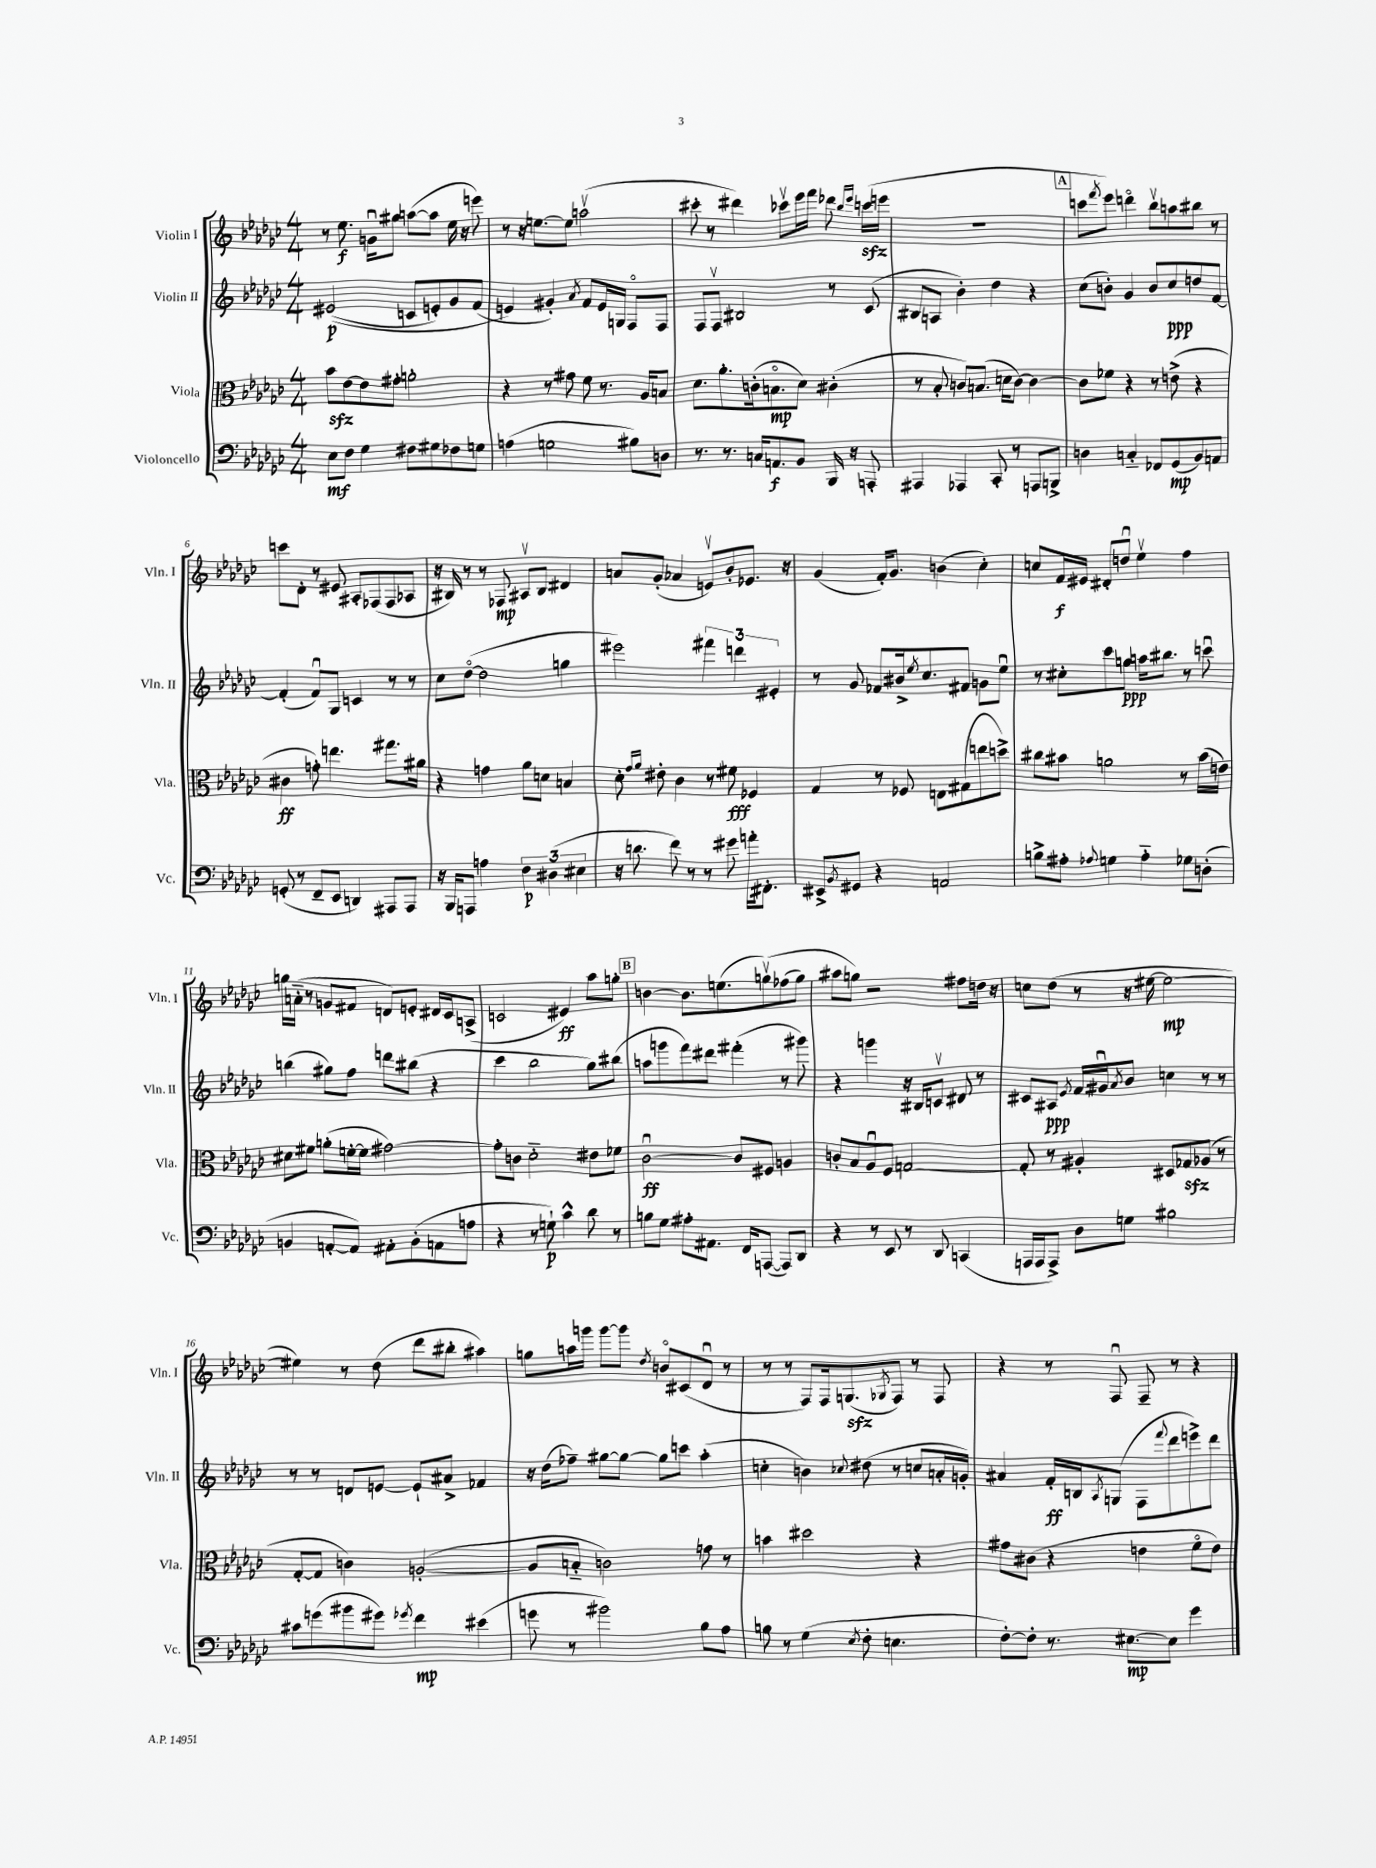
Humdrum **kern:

**kern	**kern	**kern	**kern
*staff4	*staff3	*staff2	*staff1
*clefF4	*clefC3	*clefG2	*clefG2
*k[b-e-a-d-g-c-]	*k[b-e-a-d-g-c-]	*k[b-e-a-d-g-c-]	*k[b-e-a-d-g-c-]
*M4/4	*M4/4	*M4/4	*M4/4
8E-\L	8b-\L	&((2e#/	8r
8F\J	[8e-\	.	8.ee-\
4G-\	8e-\]	.	.
.	.	.	16gu\LK
.	8g#'\J	.	8gg#\J
8F#\L	2a'\	8c/L	([8aa\L
8G#\	.	8e'/)	8aa\]J
8F-\	.	8g-/	16ee-\
.	.	.	16r
8G\J	.	(8f/J	8eee\)
=	=	=	=
(4A\	4r	4e/&)	8r
.	.	.	16r
.	.	.	[8.ee\L
2G\	8r	4g#'/)	.
.	8g#\	.	8ee\]J
.	.	8qa-/	.
.	8f\	8f/L	(2aav\
.	8.r	16e/L	.
.	.	16G/JJ	.
8B#\L)	.	8Fo/L	.
.	16A-/LK	.	.
8D\J	8B/J	8F/J	.
=	=	=	=
8.r	8.d-\L	8F/L	8ccc#'\
.	.	8Fv/J	8r
8.r	8.a-'\	.	.
.	.	2B#/	4ddd#\)
16C/LK	(16c'\k	.	.
8.AA/	8.Bo\	.	.
.	.	.	8ccc-v\L
8BB-/J	8d-\J)	.	16eee-\L
.	.	.	16fff\JJ
16BBB-/	(4c#'\	8r	8ddd-\
16r	.	.	.
.	.	.	16qqbb-/LL
.	.	.	16qqeee-/JJ
8AAA'/	.	(8c-/	(16ccc\LL
.	.	.	16eee\JJ
=	=	=	=
4AAA#/	8r	8B#/L	1r
.	8B-'/	8A/J	.
4AAA-/	8c/L)	4b-'\)	.
.	(8.B/J	.	.
8CC-'/	.	4dd-\	.
.	16d\LK	.	.
8r	[8c\J)	.	.
8AAA/L	4c\_	4r	.
8BBB^/J	.	.	.
=	=	=	=
4D\	8c\]L	(8cc-\L	8ccc\L
.	.	.	8qfff/
.	8f-\J	8b'\J)	8eee-\J)
4C'~/	4r	4g-/	4dddo\
8FF-/L	8r	8b/L	8bb-v\L
(8GG-/	(8e^\	8cc-/	8aa\
8BB-/)	4r	8dd/	8bb#\J
8AA/J	.	[8f/J	8r
=	=	=	=
(8GG'/	4c#\	(4f'/]	8ccc\L
8r	.	.	8d-'\J
8FF~/L	8g'\)	8fu/L)	8r
8EE-/J	4.ee\	8G-/J	8e#/
4DD/)	.	4c/	8A#'/L
.	.	.	(8F-/
8AAA#/L	8.gg#\L	8r	8F-/
8AAA#/J	.	8r	8A-/J
.	16a#\Jk	.	.
=	=	=	=
16r	4r	8cc-\L	16r
16BBB-/LK	.	.	16B#/)
8AAA/J	.	([8dd-o\J	8r
4A\	4g\	2dd-\]	8r
.	.	.	8F-/
6F\	8a-\L	.	8A#v/L
.	8d\J	.	8B#/J
(6D#\	.	.	.
.	4B/	4gg\	4d#/
6E#\	.	.	.
=	=	=	=
16r	8d-'\	2eee#\)	8a/L
8.d\	.	.	.
.	16qqg-/LL	.	.
.	16qqa-/JJ	.	.
.	8e#'\	.	(8g-'/J
8f\)	4c-\	.	4a-/
8r	.	.	.
8r	8r	6fff#\	8ev/L)
8g#\	8f#\	.	8b-'/
.	.	6ddd\	.
16a'\LK	4F-/	.	8.e-/J
8.FF#'\J	.	.	.
.	.	6e#'/	.
.	.	.	16r
=	=	=	=
8EE#^/L	4G-/	8r	(4g-/
8qBB-/	.	.	.
8GG#/J	.	8g-/	.
4r	8r	8f-/L	16f'/LK)
.	.	.	8.g-/J
.	8F-/	16b#^/k	.
.	.	8qee-/	.
.	.	8.cc-/	.
2AA/	8E\L	.	(4b\
.	(8G#\	8f#/J	.
.	8ee\	8g\L	4cc-'\)
.	8dd^\J)	8ee-u\J	.
=	=	=	=
8B^\L	8cc#\L	8r	8cc/L
8A#'\J	8b#\J	8cc#'\L	16f/L
.	.	.	16e#/JJ
8qqA-/	.	.	.
4G\	2a\	8ccc-\	8d#'/L
.	.	8gg\J	8ddu/J
4A-'~\	.	16aa\LK	4ee-v\
.	.	8.bb#\J	.
8G-\L	8r	8r	4ff\
(8D'\J	(16b#\LL	8cccu\	.
.	16e\JJ)	.	.
=	=	=	=
4BB/	8d#\L	(4bb\	16gg\LL
.	.	.	(16a'~\JJ
.	8f#\J	.	8r
[8AA'/L	(8a'\L	8gg#\L)	8g/L
8AA/]J)	[16f'\L	8ff\J	8f#/J
.	16f\]JJ	.	.
8AA#'\L	[2g#\)	8ddd\L	8d/L)
(8BB'\	.	(8bb#\J	8e'/J
8AA\	.	4r	16d#/LL
.	.	.	16c-/J
8A\J	.	.	(8A^/J
=	=	=	=
4r	8g#'\]L	4ccc-\	2c/
.	8c\J	.	.
8r	2d-'~\	2bb-\	.
8G`\)	.	.	.
4c-^^\	.	.	4e#/)
8d-\	8e#\L	8gg-\L)	8aa-\L
8r	8f-\J	(8bb#\J	8gg'\J
=	=	=	=
8B\L	[2c-u\	8aa\L	[4b\
8G-\J	.	8ggg\	.
8A#'\L	.	8fff\)	8.b\]L
8.AA#\J	.	8ddd#\J	.
.	.	.	(8.ee\
.	8c-/]L	(4fff#'\	.
16FF/LK	.	.	.
([8AAA/J	8F#/J	.	&(8ggv\)
8AAA/]L)	4A/	8r	(8ff-\
8DD-/J	.	8ggg#\)	8gg\J)
=	=	=	=
4r	8c'/L	4r	8aa#\L
.	8B-/	.	8gg\J&)
8r	8A-u/	4ggg\	2r
8EE-/	8F/J	.	.
8r	[2G/	16r	.
.	.	16B#/LK	.
8DD-/	.	8cv/J	.
(4CC/	.	8d#/	8ff#\L
.	.	8r	16dd\Jk
.	.	.	16r
=	=	=	=
16AAA/LL	8G'/]	8c#/L	8cc\L
16AAA/J	.	.	.
8AAA^/J)	8r	8A#/J	(8dd-\J
.	.	8qe-/	.
8D-\L	4A#'/	16f/LL	8r
.	.	16g#u/J	.
.	.	8qa-/	.
8G\J	.	8b-/J	16r
.	.	.	[16ee#\
2B#\	8D#/L	4cc\	2ee#\_
.	8G-/	.	.
.	(8A-/J	8r	.
.	8r	8r	.
=	=	=	=
8c#\L	[8G-'/L	8r	4ee#\])
(8g\	8G-/]J	8r	.
8b#\	4c\)	8d/L	8r
8g#\J)	.	[8e/J	(8dd-\
8qg-/	.	.	.
4f\	([2A'/	8e`/]L	8ddd-\L
.	.	8a#^/J	8bb#'\J
(4e#\	.	4f-/	4aa#\)
=	=	=	=
8g\	8A/]L	16r	8gg\L
.	.	(16dd-\LK	.
8r	8B'~/J	8ff-~\J)	16aa\L
.	.	.	16ggg\JJ
2b#\)	2c\)	[8gg#\L	[8ggg\L
.	.	8gg#\_J	8ggg\]J
.	.	.	8qdd-/
.	.	8gg#\]L	8bo/L
.	.	8ccc\J	(8c#/
8B-\L	8g\	(4aa-'\	8d-u/J
8A-\J	8r	.	8r
=	=	=	=
8B\	4b\	4cc'\	8r
8r	.	.	8r
(4G-\	2dd#\	4b\)	8F/L)
.	.	.	16F/k
.	.	.	(8.G/
8qE-/	.	8qqcc-/	.
8F'\	.	(8dd#\	.
.	.	.	8qG-/
4.E\	.	8r	8F/J)
.	4r	8cc/L	8r
.	.	16a'/L	8F/
.	.	16g'/JJ)	.
=	=	=	=
[8F'\L)	8g#\L	4a#/	4r
8F'\]J	(8c#\J	.	.
8.r	4r	16f'/LL	8r
.	.	16B/J	.
.	.	8qA-/	.
.	.	(8G/J	8Fu/
[8.E#\L	.	.	.
.	4e\	8F\L	8F~/
.	.	8qqfff/	.
8E#\]J	.	8ddd-\	8r
4g-\	8fo\L	8eee^\)	4r
.	8e\J)	8ddd-\J	.
==	==	==	==
*-	*-	*-	*-
